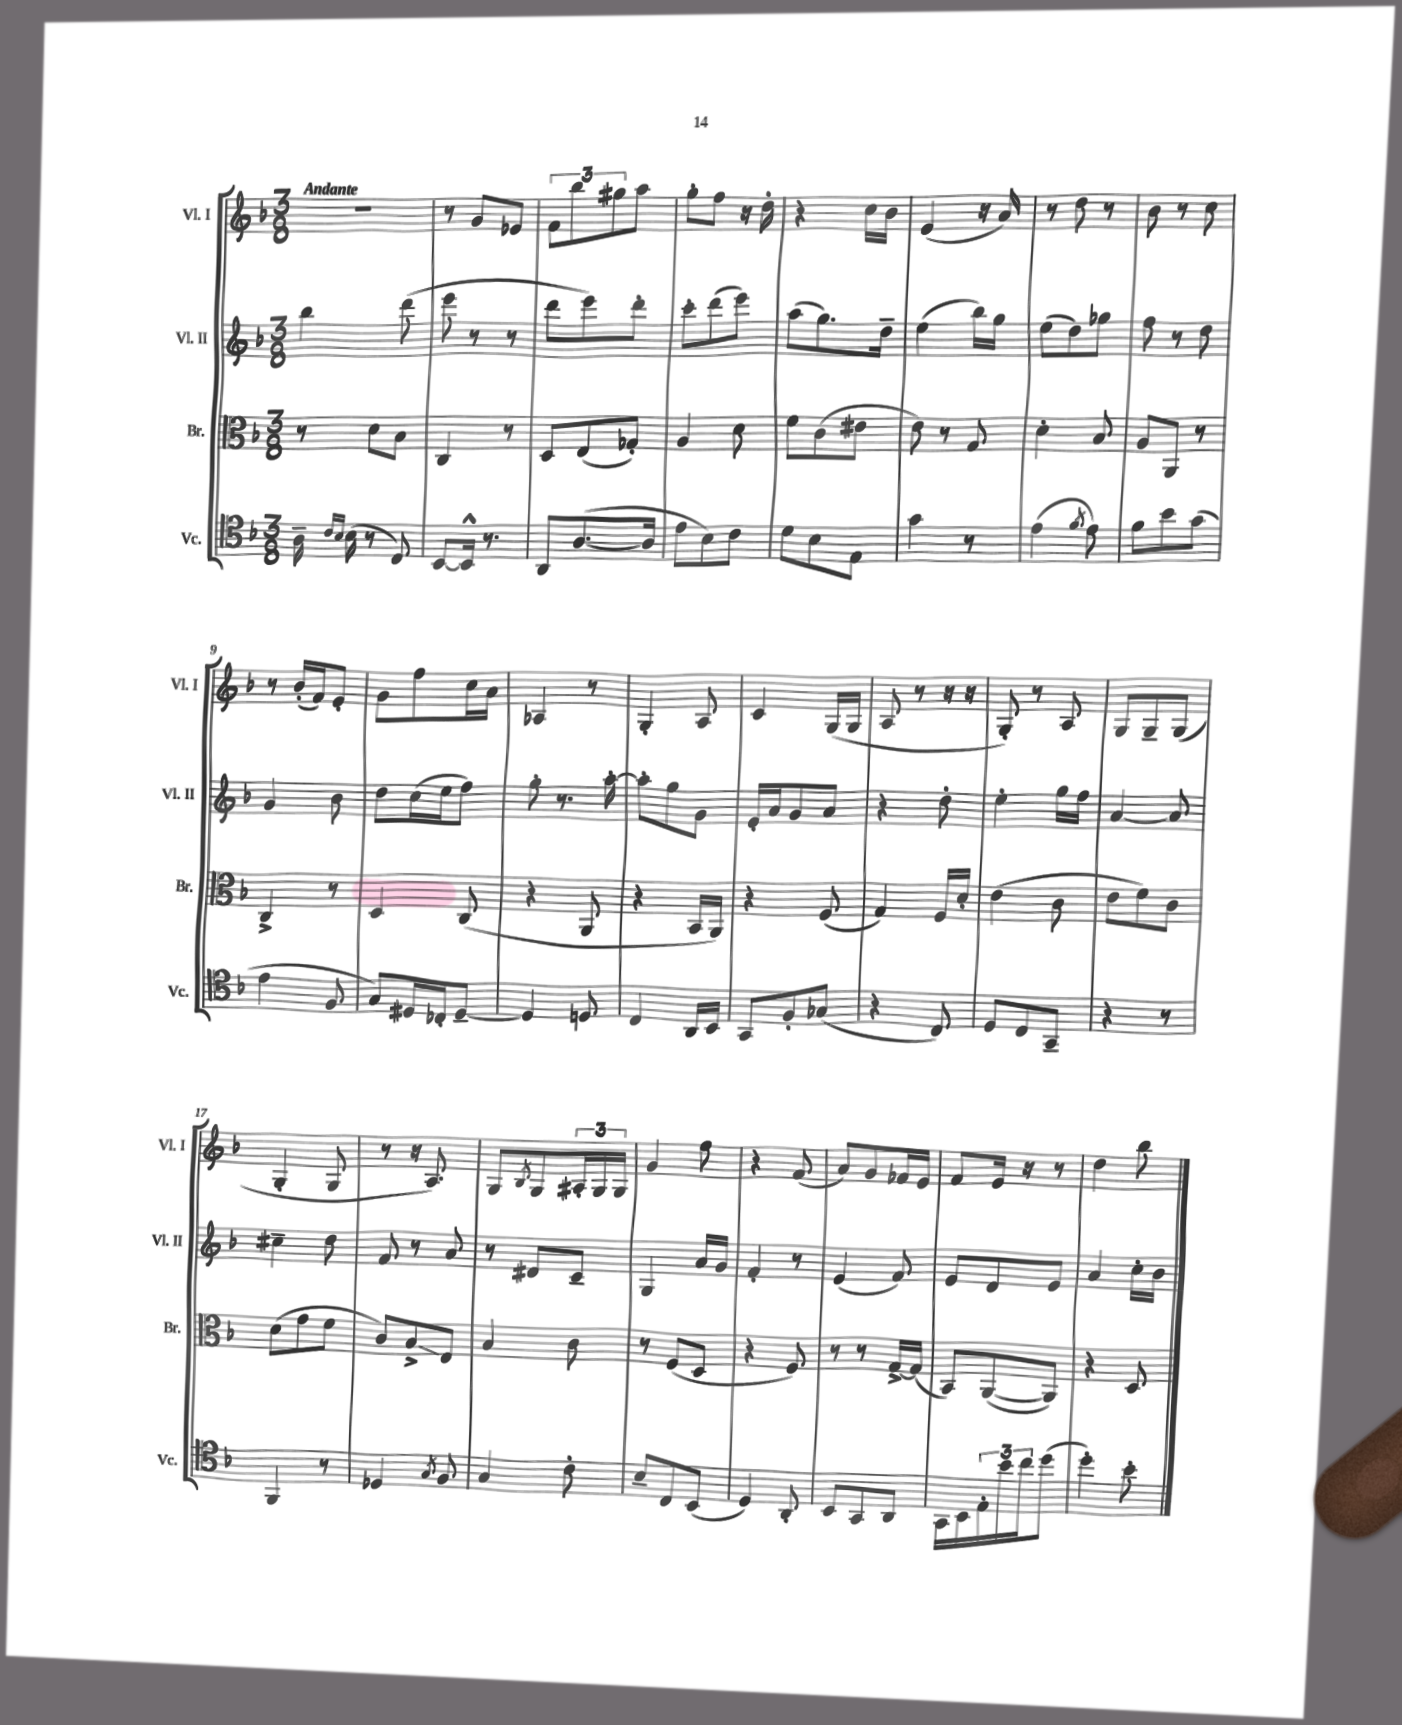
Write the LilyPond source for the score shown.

<<
\new StaffGroup <<
\new Staff = "s0" \with { instrumentName = "Vl. I" shortInstrumentName = "Vl. I" } {
    \clef treble \key f \major \numericTimeSignature \time 3/8 \tempo "Andante"
    r4. |
    r8 g'8 ees'8 |
    \tuplet 3/2 { f'8 bes''8 gis''8 } a''8 |
    g''8-. f''8 r16 d''16-. |
    r4 c''16 bes'16 |
    e'4( r16 a'16) |
    r8 d''8 r8 |
    bes'8 r8 c''8 |
    r8 bes'16-.( f'16) e'8-. |
    g'8 f''8 c''16 a'16 |
    aes4 r8 |
    g4-. a8 |
    c'4 g16( g16 |
    a8 r8 r16 r16 |
    g8-.) r8 a8 |
    g8 g8-- g8( |
    g4-. g8 |
    r8 r16 a8.) |
    g8 \acciaccatura { bes8 } g8 \tuplet 3/2 { ais16-. g16 g16 } |
    g'4 f''8 |
    r4 f'8( |
    a'8) g'8 fes'16 e'16 |
    f'8 e'16 r16 r8 |
    d''4 bes''8 \bar "|." |
}
\new Staff = "s1" \with { instrumentName = "Vl. II" shortInstrumentName = "Vl. II" } {
    \clef treble \key f \major \numericTimeSignature \time 3/8
    bes''4 d'''8( |
    e'''8 r8 r8 |
    d'''8 e'''8) d'''8-. |
    c'''8-. d'''8( e'''8) |
    a''8( g''8.) d''16-- |
    e''4( bes''16) g''16 |
    e''8( \once \override Glissando.style = #'zigzag d''8\glissando) ges''8 |
    f''8 r8 d''8 |
    g'4 bes'8 |
    d''8 c''16( e''16 f''8) |
    g''8-. r8. a''16~-. |
    a''8-. g''8 g'8 |
    e'16-. a'16 g'8 a'8 |
    r4 d''8-. |
    e''4-. g''16 f''16 |
    a'4~ a'8 |
    cis''4-- d''8 |
    f'8 r8 a'8 |
    r8 dis'8 c'8-- |
    g4 a'16 g'16 |
    f'4-. r8 |
    e'4( f'8) |
    e'8 d'8 e'8 |
    a'4 c''16-. bes'16 \bar "|." |
}
\new Staff = "s2" \with { instrumentName = "Br." shortInstrumentName = "Br." } {
    \clef alto \key f \major \numericTimeSignature \time 3/8
    r8 d'8 bes8 |
    c4 r8 |
    d8 e8( ges8-.) |
    a4 d'8 |
    f'8 c'8( eis'8 |
    e'8) r8 g8 |
    d'4-. bes8 |
    a8 a,8 r8 |
    c4-> r8 |
    d4 c8( |
    r4 a,8 |
    r4 bes,16 a,16) |
    r4 f8( |
    g4) f16 d'16-. |
    e'4( c'8 |
    e'8 f'8) c'8 |
    d'8( g'8 f'8 |
    c'8) bes8->\glissando e8 |
    bes4 c'8 |
    r8 f8( d8 |
    r4 f8) |
    r8 r8 g16~-> g16( |
    bes,8) a,8~( a,8) |
    r4 d8 \bar "|." |
}
\new Staff = "s3" \with { instrumentName = "Vc." shortInstrumentName = "Vc." } {
    \clef tenor \key f \major \numericTimeSignature \time 3/8
    a16-- \grace { c'16 bes16 } bes16( r8 c8) |
    bes,8~ bes,16-^ r8. |
    a,8 a8.~( a16 |
    e'8 bes8) c'8 |
    d'8 bes8 e8 |
    g'4 r8 |
    e'4( \acciaccatura { f'8 } e'8) |
    f'8 bes'8 g'8( |
    e'4 f8 |
    g8) dis16 ces16-. dis8~-- |
    dis4 d8 |
    c4 a,16 bes,16 |
    g,8 f8-. ges8( |
    r4 c8) |
    d8 c8 g,8-- |
    r4 r8 |
    f,4 r8 |
    des4 \acciaccatura { g8 } f8 |
    g4 c'8-. |
    bes8-- c8 bes,8( |
    d4) a,8-. |
    bes,8 g,8 a,8 |
    g,16 bes,16 \tuplet 3/2 { e16-. bes'16 c''16 } d''8( |
    d''4-.) bes'8-. \bar "|." |
}
>>
>>
